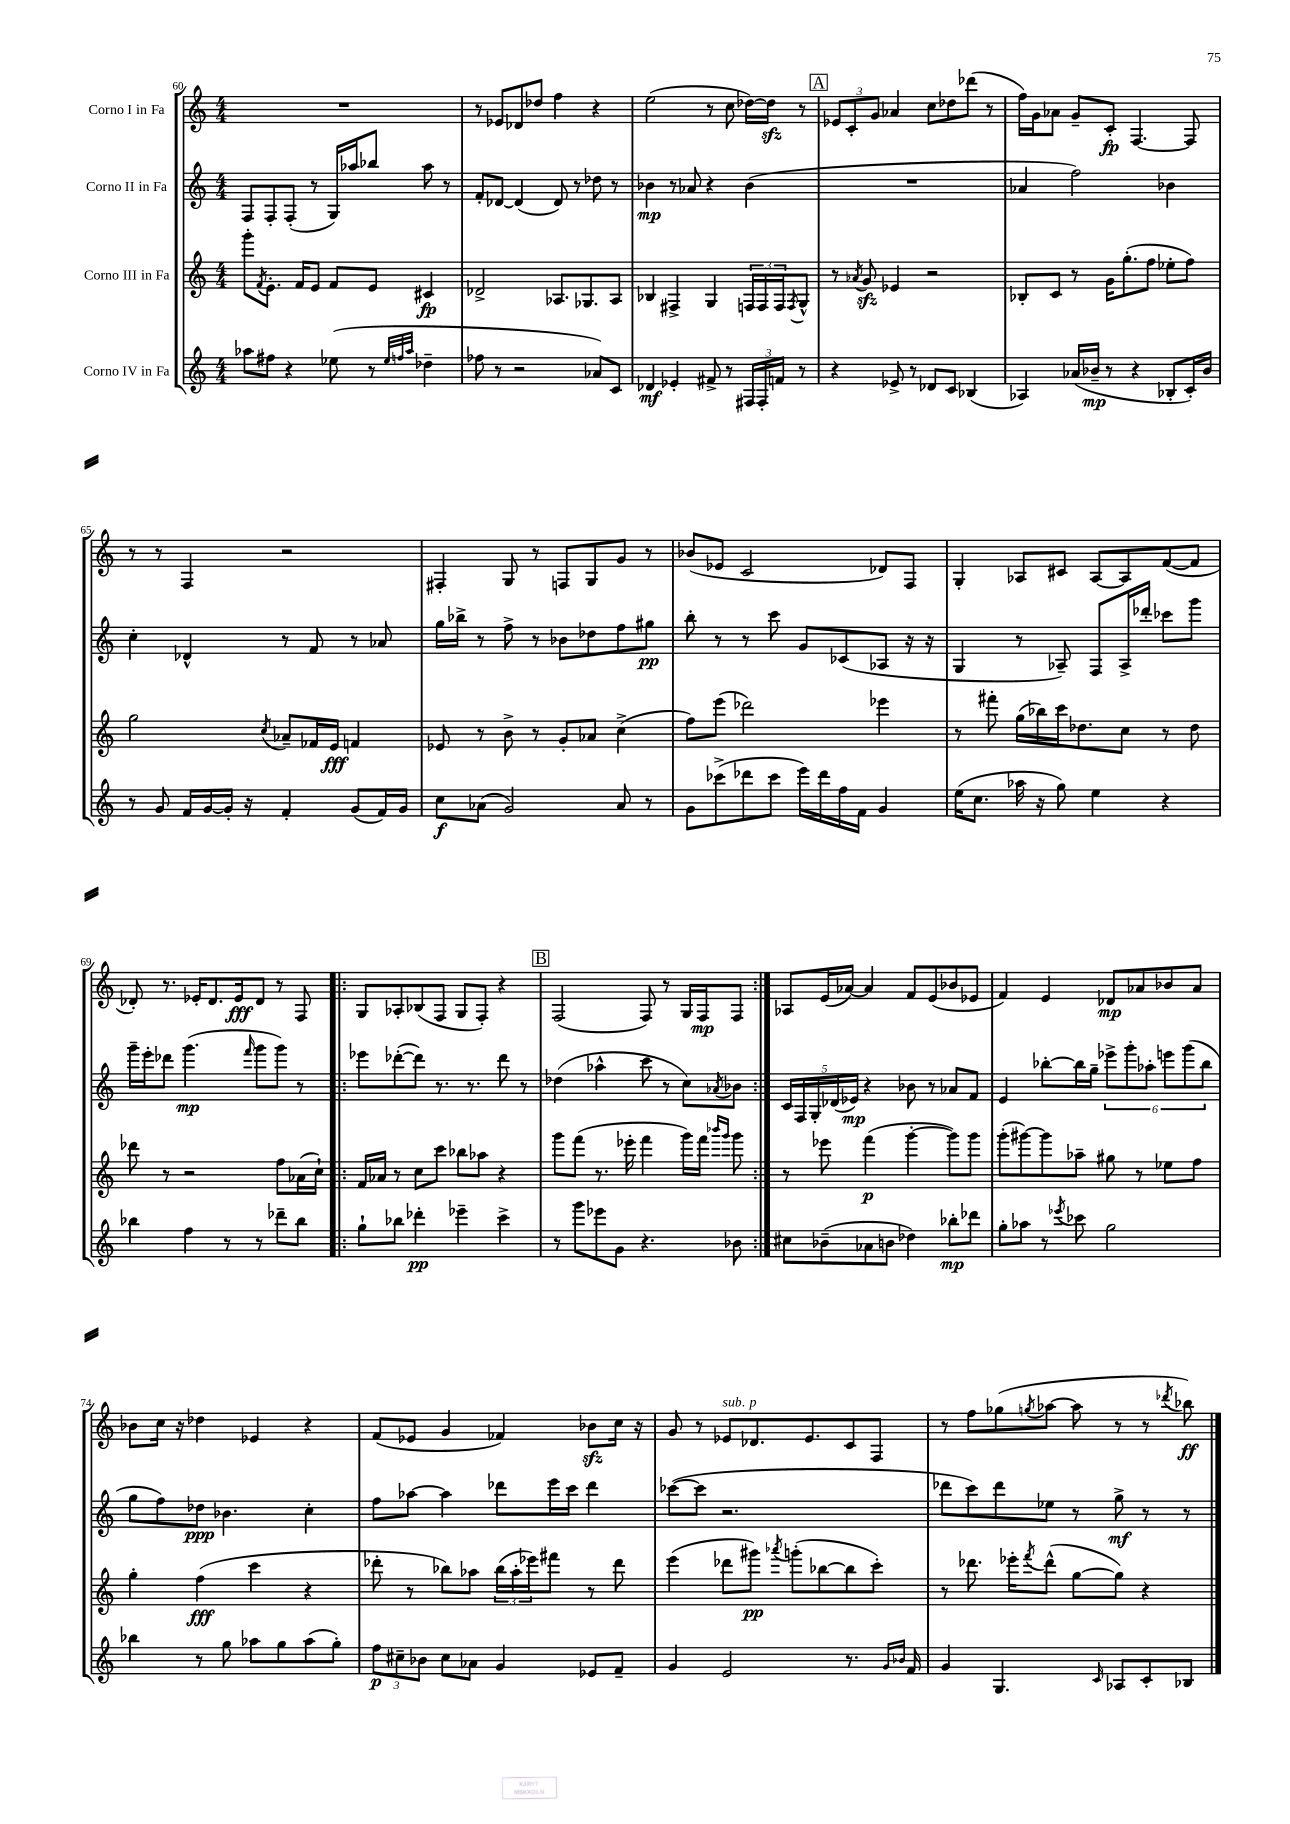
<<
\new StaffGroup <<
\new Staff = "s0" \with { instrumentName = "Corno I in Fa" } {
    \clef treble \key c \major \numericTimeSignature \time 4/4
    R1 |
    r8 ees'8 des'8 des''8 f''4 r4 |
    e''2( r8 c''8 des''16~) des''16\sfz r8 |
    \mark \markup { \box "A" } \tuplet 3/2 { ees'8 c'8-. g'8 } aes'4 c''8 des''8 des'''8( r8 |
    f''16) g'16 aes'8 g'8-- c'8-.\fp f4.~ f8 |
    r8 r8 f4 r2 |
    fis4-. g8 r8 f8 g8 g'8 r8 |
    bes'8( ees'8 c'2 des'8) f8 |
    g4-. aes8 cis'8 aes8~ aes8 f'8~( f'8 |
    des'8-.) r8. ees'16-. des'8. ees'16\fff des'8 r8 f8 |
    \repeat volta 2 { g8 aes8-. bes8( f8 g8 f8-.) r4 |
    \mark \markup { \box "B" } f2( f8) r8 g16 f16\mp f8 | }
    aes8 e'16( aes'16~) aes'4 f'8 e'8( bes'8 ees'8 |
    f'4) e'4 des'8\mp aes'8 bes'8 aes'8 |
    bes'8 c''16 r16 des''4 ees'4 r4 |
    f'8( ees'8 g'4 fes'4) bes'8\sfz c''16 r16 |
    g'8 r8 ees'8^\markup { \italic "sub. p" } des'8. ees'8. c'8 f8 |
    r8 f''8 ges''8( \acciaccatura { g''8 } aes''8~ aes''8 r8 r8 \acciaccatura { des'''8 } bes''8\ff) \bar "|." |
}
\new Staff = "s1" \with { instrumentName = "Corno II in Fa" } {
    \clef treble \key c \major \numericTimeSignature \time 4/4
    f8 f8-. f8-.( r8 g16) aes''16 bes''8 aes''8 r8 |
    f'8-. des'8~ des'4( des'8) r8 des''8 r8 |
    bes'4\mp r8 aes'8 r4 bes'4( |
    \mark \markup { \box "A" } R1 |
    aes'4 f''2) bes'4 |
    c''4-. des'4-^ r8 f'8 r8 aes'8 |
    g''16 bes''16-> r8 f''8-> r8 bes'8 des''8 f''8 gis''8\pp |
    b''8-. r8 r8 c'''8 g'8 ces'8( aes8 r16 r16 |
    g4 r8 aes8--) f8 aes16-> des'''16-. ces'''8 g'''8 |
    g'''16-- e'''16-. des'''8 g'''4.\mp( \grace { f'''16 } g'''8 g'''8) r8 |
    \repeat volta 2 { ees'''8 des'''8~-.( des'''8) r8. r8. des'''8 r8 |
    \mark \markup { \box "B" } des''4( aes''4-^ c'''8 r8 c''8) \acciaccatura { aes'8 } bes'8 | }
    \tuplet 5/4 { c'16 f16 g16-. des'16( ees'16\mp) } r4 bes'8 r8 aes'8 f'8 |
    e'4 bes''8~-. bes''16 g''16-- \tuplet 6/4 { ees'''8-> g'''8-. aes''8-. e'''8 g'''8( bes''8 } |
    g''8 f''8) des''8\ppp bes'4. c''4-. |
    f''8 aes''8~ aes''4 des'''8 e'''16 c'''16 des'''4 |
    ces'''8~( ces'''8 r2. |
    des'''8 c'''8) des'''8 ees''8 r8 g''8->\mf r8 r8 \bar "|." |
}
\new Staff = "s2" \with { instrumentName = "Corno III in Fa" } {
    \clef treble \key c \major \numericTimeSignature \time 4/4
    g'''8-. \acciaccatura { f'8 } e'8.-. f'16 e'8 f'8 e'8 cis'4\fp |
    des'2-> aes8. ges8. aes8 |
    bes4 fis4-> g4 \tuplet 3/2 { f16 f16 f16 } \acciaccatura { f8 } g8-^ |
    \mark \markup { \box "A" } r8 \acciaccatura { aes'8 } g'8\sfz ees'4 r2 |
    bes8-. c'8 r8 g'16 g''8.-.( f''8 ees''8-. f''8) |
    g''2 \acciaccatura { c''8 } aes'8-- fes'16 e'16\fff f'4 |
    ees'8 r8 b'8-> r8 g'8-. aes'8 c''4->( |
    f''8) e'''8( des'''2) ees'''4 |
    r8 fis'''8-. g''16( bes''16) c'''16 des''8. c''8 r8 des''8 |
    des'''8 r8 r2 f''8 aes'16( c''16-!) |
    \repeat volta 2 { f'16 aes'16 r8 c''8 c'''8 bes''8 aes''8 r4 |
    \mark \markup { \box "B" } g'''8 f'''8( r8. ees'''16-. f'''4 g'''16) f'''16 \grace { bes'''16 g'''16 } g'''8 | }
    r8 ees'''8 f'''4\p( g'''4~-. g'''8) g'''8 |
    g'''8-.( gis'''8~) gis'''8 aes''8-- gis''8 r8 ees''8 f''8 |
    g''4-. f''4\fff( c'''4 r4 |
    des'''8-. r8 bes''8) aes''8 \tuplet 3/2 { bes''16( aes''16-. ees'''16) } fis'''8 r8 des'''8 |
    e'''4( des'''8 gis'''8\pp) \acciaccatura { aes'''8 } g'''8-.( bes''8~ bes''8 c'''8-.) |
    r8 des'''8. ees'''16-. \acciaccatura { f'''8 } des'''8-^( g''8~ g''8) r4 \bar "|." |
}
\new Staff = "s3" \with { instrumentName = "Corno IV in Fa" } {
    \clef treble \key c \major \numericTimeSignature \time 4/4
    aes''8 fis''8 r4 ees''8( r8 \grace { ees''32 f''32 aes''32 } des''4-- |
    fes''8 r8 r2 aes'8) c'8 |
    des'4\mf ees'4-. fis'8-> r8 \tuplet 3/2 { fis16 fis16-. f'16 } r8 |
    \mark \markup { \box "A" } r4 ees'8-> r8 des'8 c'8 bes4( |
    aes4) aes'16( bes'16--\mp r8 r4 bes8-. c'16-.) bes'16 |
    r8 g'8 f'16 g'16~ g'16-. r16 f'4-. g'8( f'16) g'16 |
    c''8\f aes'8( g'2) aes'8 r8 |
    g'8 ces'''8->( des'''8 ces'''8 e'''16) des'''16 f''16 f'16 g'4 |
    e''16( c''8. aes''16 r16 g''8) e''4 r4 |
    bes''4 f''4 r8 r8 des'''8-- bes''8 |
    \repeat volta 2 { g''8-! bes''8 des'''4-.\pp ees'''4-- c'''4-> |
    \mark \markup { \box "B" } r8 g'''8 ees'''8 g'8 r4. bes'8 | }
    cis''8 bes'8--( aes'8 b'8 des''4) bes''8-.\mp des'''8 |
    g''8-. aes''8 r8 \acciaccatura { ees'''8 } ces'''8 g''2 |
    bes''4 r8 g''8 aes''8 g''8 aes''8( g''8-.) |
    \tuplet 3/2 { f''8\p cis''8-- bes'8 } cis''8 aes'8 g'4 ees'8 f'8-- |
    g'4 e'2 r8. \grace { g'16 bes'16 } f'16 |
    g'4 g4. \grace { c'16 } aes8 c'8-. bes8 \bar "|." |
}
>>
>>
\layout { \context { \Score currentBarNumber = #60 } }
